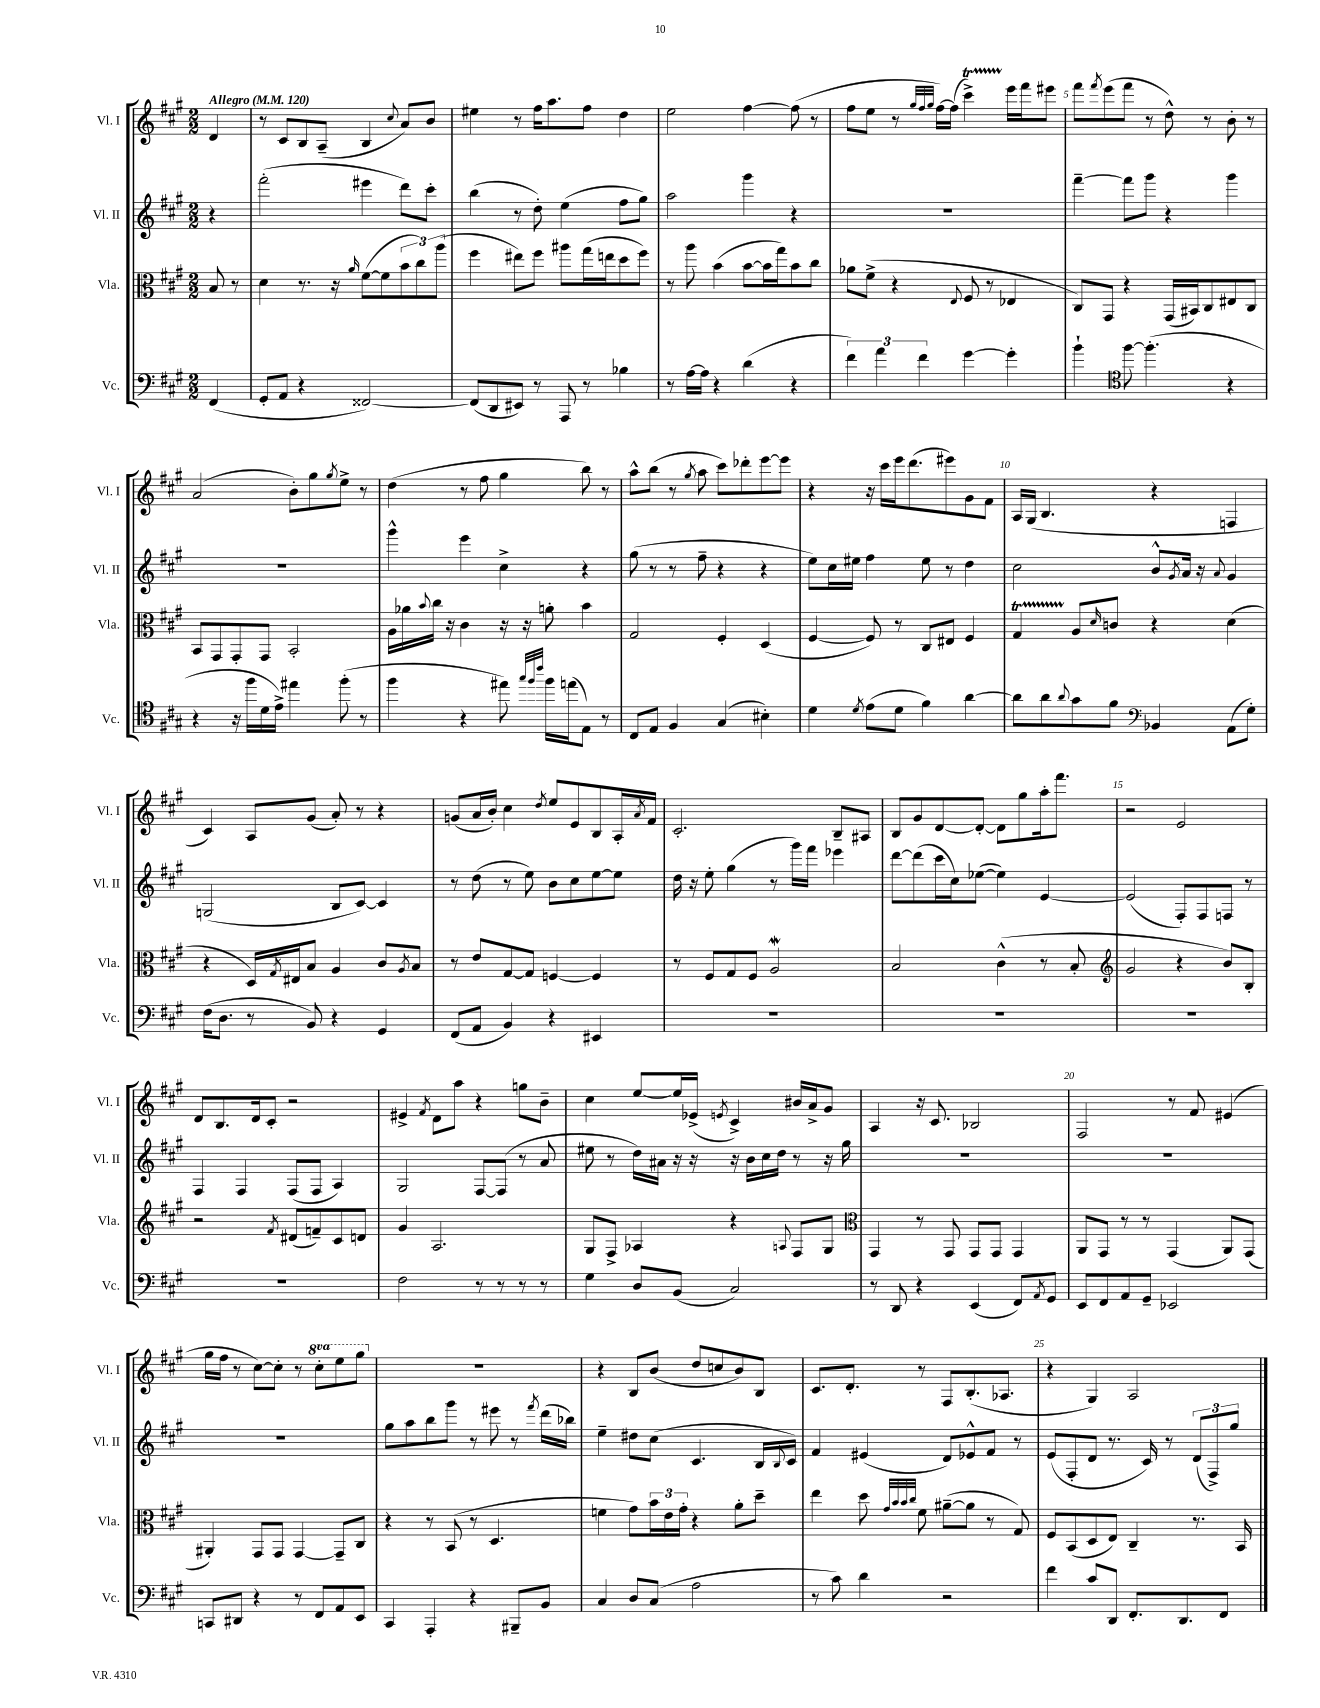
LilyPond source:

<<
\new StaffGroup <<
\new Staff = "s0" \with { instrumentName = "Vl. I" shortInstrumentName = "Vl. I" } {
    \clef treble \key a \major \numericTimeSignature \time 2/2 \set Staff.ottavationMarkups = #ottavation-simple-ordinals \partial 4 \tempo "Allegro" 4 = 120
    d'4 |
    r8 cis'8 b8 a8--( b4 \appoggiatura { cis''8 } a'8) b'8 |
    eis''4 r8 fis''16 a''8. fis''8 d''4 |
    e''2 fis''4~ fis''8( r8 |
    fis''8 e''8 r8 \grace { gis''32 fis''32 gis''32 } fis''16~) fis''16( cis'''4->\startTrillSpan) e'''16\stopTrillSpan fis'''16 eis'''8 |
    fis'''8 \acciaccatura { fis'''8 } e'''8( fis'''8 r8 d''8-^) r8 b'8-. r8 |
    a'2( b'8-.) gis''8 \acciaccatura { gis''8 } e''8-> r8 |
    d''4( r8 fis''8 gis''4 b''8) r8 |
    a''8-^ b''8( r8 \acciaccatura { gis''8 } a''8 cis'''8) des'''8-. e'''8~ e'''8 |
    r4 r16 cis'''16 e'''16 d'''8.( eis'''8) gis'8 fis'8 |
    a16 gis16( b4. r4 f4 |
    cis'4) a8 gis'8( a'8-.) r8 r4 |
    g'8( a'16 b'16-.) cis''4 \acciaccatura { d''8 } e''8 e'8 b8 a16-. \acciaccatura { a'8 } fis'16 |
    cis'2.-. b8-- ais8 |
    b8 gis'8 d'8~ d'8~-. d'8 gis''8 a''16-. fis'''8. |
    r2 e'2 |
    d'8 b8. d'16 cis'8-. r2 |
    eis'4-> \acciaccatura { fis'8 } d'8 a''8 r4 g''8 b'8-- |
    cis''4 e''8~ e''16 ees'16->( \acciaccatura { e'8 } cis'4->) bis'16 a'16-> gis'8 |
    a4 r16 cis'8. bes2 |
    fis2 r8 fis'8 eis'4( |
    gis''16 fis''16 r8 cis''8~) cis''8-. r8 \ottava #1 cis'''8-. e'''8 gis'''8 \ottava #0 |
    R1 |
    r4 b8 b'8( d''8 c''8 b'8) b8 |
    cis'8. d'8.-. r8 fis8 b8.-.( aes8. |
    r4 gis4) a2 \bar "|." |
}
\new Staff = "s1" \with { instrumentName = "Vl. II" shortInstrumentName = "Vl. II" } {
    \clef treble \key a \major \numericTimeSignature \time 2/2 \partial 4
    r4 |
    fis'''2-.( eis'''4 d'''8) cis'''8-. |
    b''4( r8 d''8-.) e''4( fis''8 gis''8) |
    a''2 gis'''4 r4 |
    R1 |
    fis'''4~-- fis'''8 gis'''8 r4 gis'''4 |
    R1 |
    gis'''4-^ e'''4 cis''4-> r4 |
    gis''8( r8 r8 fis''8-- r4 r4 |
    e''8) cis''16 eis''16 fis''4 eis''8 r8 d''4 |
    cis''2 b'8-^ \acciaccatura { gis'8 } a'16 r16 \appoggiatura { a'8 } gis'4 |
    g2( b8 cis'8~) cis'4 |
    r8 d''8( r8 e''8) b'8 cis''8 e''8~ e''8 |
    d''16 r16 e''8-. gis''4( r8 gis'''16) fis'''16 ees'''4 |
    d'''8~ d'''8( cis'''16 cis''16) ees''8~( ees''4) e'4~ |
    e'2( fis8-.) fis8 f8 r8 |
    fis4 fis4 fis8( fis8 a4) |
    gis2 fis8~ fis8( r8 a'8 |
    eis''8 r8 d''16) ais'16 r16 r16 r16 b'16 cis''16 d''16 r8 r16 gis''16 |
    R1 |
    R1 |
    R1 |
    gis''8 a''8 b''8 gis'''8 r8 eis'''8 r8 \acciaccatura { fis'''8 } d'''16( bes''16) |
    e''4-- dis''8 cis''8( cis'4. b16 \appoggiatura { b8 } cis'16) |
    fis'4 eis'4( d'8) ees'8-^ fis'8 r8 |
    e'8( fis8-. d'8 r8. cis'16) r8 \tuplet 3/2 { d'8( fis8->) gis''8 } \bar "|." |
}
\new Staff = "s2" \with { instrumentName = "Vla." shortInstrumentName = "Vla." } {
    \clef alto \key a \major \numericTimeSignature \time 2/2 \partial 4
    b8 r8 |
    d'4 r8. r16 \grace { a'16 } fis'8~( fis'8 \tuplet 3/2 { b'8 cis''8) a''8( } |
    fis''4 eis''8) fis''8 ais''8 gis''16( e''16 d''8 fis''8) |
    r8 a''8 b'4( b'8~ b'16 gis''16) b'8 cis''8 |
    aes'8 fis'8->( r4 \appoggiatura { e8 } fis8 r8 ees4 |
    cis8) gis,8 r4 gis,16( bis,16) cis8 eis8 cis8 |
    b,8 gis,8 gis,8-. gis,8 b,2-. |
    a16 aes'16 \appoggiatura { b'8 } cis''16 r16 cis'4 r16 r16 a'8-. b'4 |
    gis2 fis4-. d4( |
    fis4~ fis8) r8 cis8 eis8 fis4 |
    gis4\startTrillSpan a8\stopTrillSpan \grace { d'16 } c'8 r4 d'4( |
    r4 d16) \acciaccatura { gis8 } eis16 b8 a4 cis'8 \acciaccatura { a8 } b8 |
    r8 e'8 gis8~ gis8 f4~ f4 |
    r8 fis8 gis8 fis8 a2\mordent |
    b2 cis'4-^( r8 b8-. |
    \clef treble gis'2 r4 b'8) b8-. |
    r2 \acciaccatura { fis'8 } dis'8( f'8--) cis'8 d'8 |
    gis'4 a2. |
    gis8 fis8-> aes4 r4 \appoggiatura { a8 } fis8 gis8 |
    \clef alto gis,4 r8 gis,8 gis,8 gis,8 gis,4 |
    a,8 gis,8 r8 r8 gis,4( a,8) gis,8( |
    ais,4-.) gis,8 gis,8 gis,4~ gis,8-- cis8 |
    r4 r8 b,8( r8 d4. |
    f'4 gis'8) \tuplet 3/2 { b'16 e'16 gis'16-. } r4 a'8-. d''8-- |
    e''4 d''8 \grace { gis'32 b'32 b'32 cis''32 } fis'8 ais'8~--( ais'8 r8 gis8) |
    fis8 b,8( d8 e8) cis4-- r8. b,16 \bar "|." |
}
\new Staff = "s3" \with { instrumentName = "Vc." shortInstrumentName = "Vc." } {
    \clef bass \key a \major \numericTimeSignature \time 2/2 \partial 4
    fis,4( |
    gis,8-. a,8 r4 fisis,2~) |
    fisis,8( d,8 eis,8) r8 a,,8 r8 bes4 |
    r8 a16~ a16 r4 d'4( r4 |
    \tuplet 3/2 { fis'4) a'4 fis'4 } gis'4~ gis'4-. |
    b'4-! \clef tenor fis''8~ fis''4.-.( r4 |
    r4 r16 fis''16 d'16 e'16->) eis''4 fis''8-.( r8 |
    fis''4 r4 eis''8) \grace { gis''32 fis''32 cis'''32 } fis''16 e''16( e8) r8 |
    cis8 e8 fis4 gis4( bis4-.) |
    d'4 \acciaccatura { d'8 } e'8( d'8 fis'4) a'4~ |
    a'8 a'8 \appoggiatura { a'8 } gis'8 fis'8 \clef bass bes,4 a,8( gis8-.) |
    fis16( d8. r8 b,8) r4 gis,4 |
    fis,8( a,8 b,4) r4 eis,4 |
    R1 |
    R1 |
    R1 |
    R1 |
    fis2 r8 r8 r8 r8 |
    gis4 d8 b,8( cis2) |
    r8 d,8 r4 e,4( fis,8) \acciaccatura { a,8 } gis,8 |
    e,8 fis,8 a,8 gis,8-- ees,2 |
    c,8 dis,8 r4 r8 fis,8 a,8 e,8 |
    cis,4 a,,4-. r4 bis,,8-- b,8 |
    cis4 d8 cis8( a2 |
    r8 cis'8) d'4 r2 |
    fis'4 cis'8 d,8 fis,8.-. d,8. fis,8 \bar "|." |
}
>>
>>
\layout { \context { \Score \override BarNumber.break-visibility = ##(#f #t #t) barNumberVisibility = #(every-nth-bar-number-visible 5) } }
